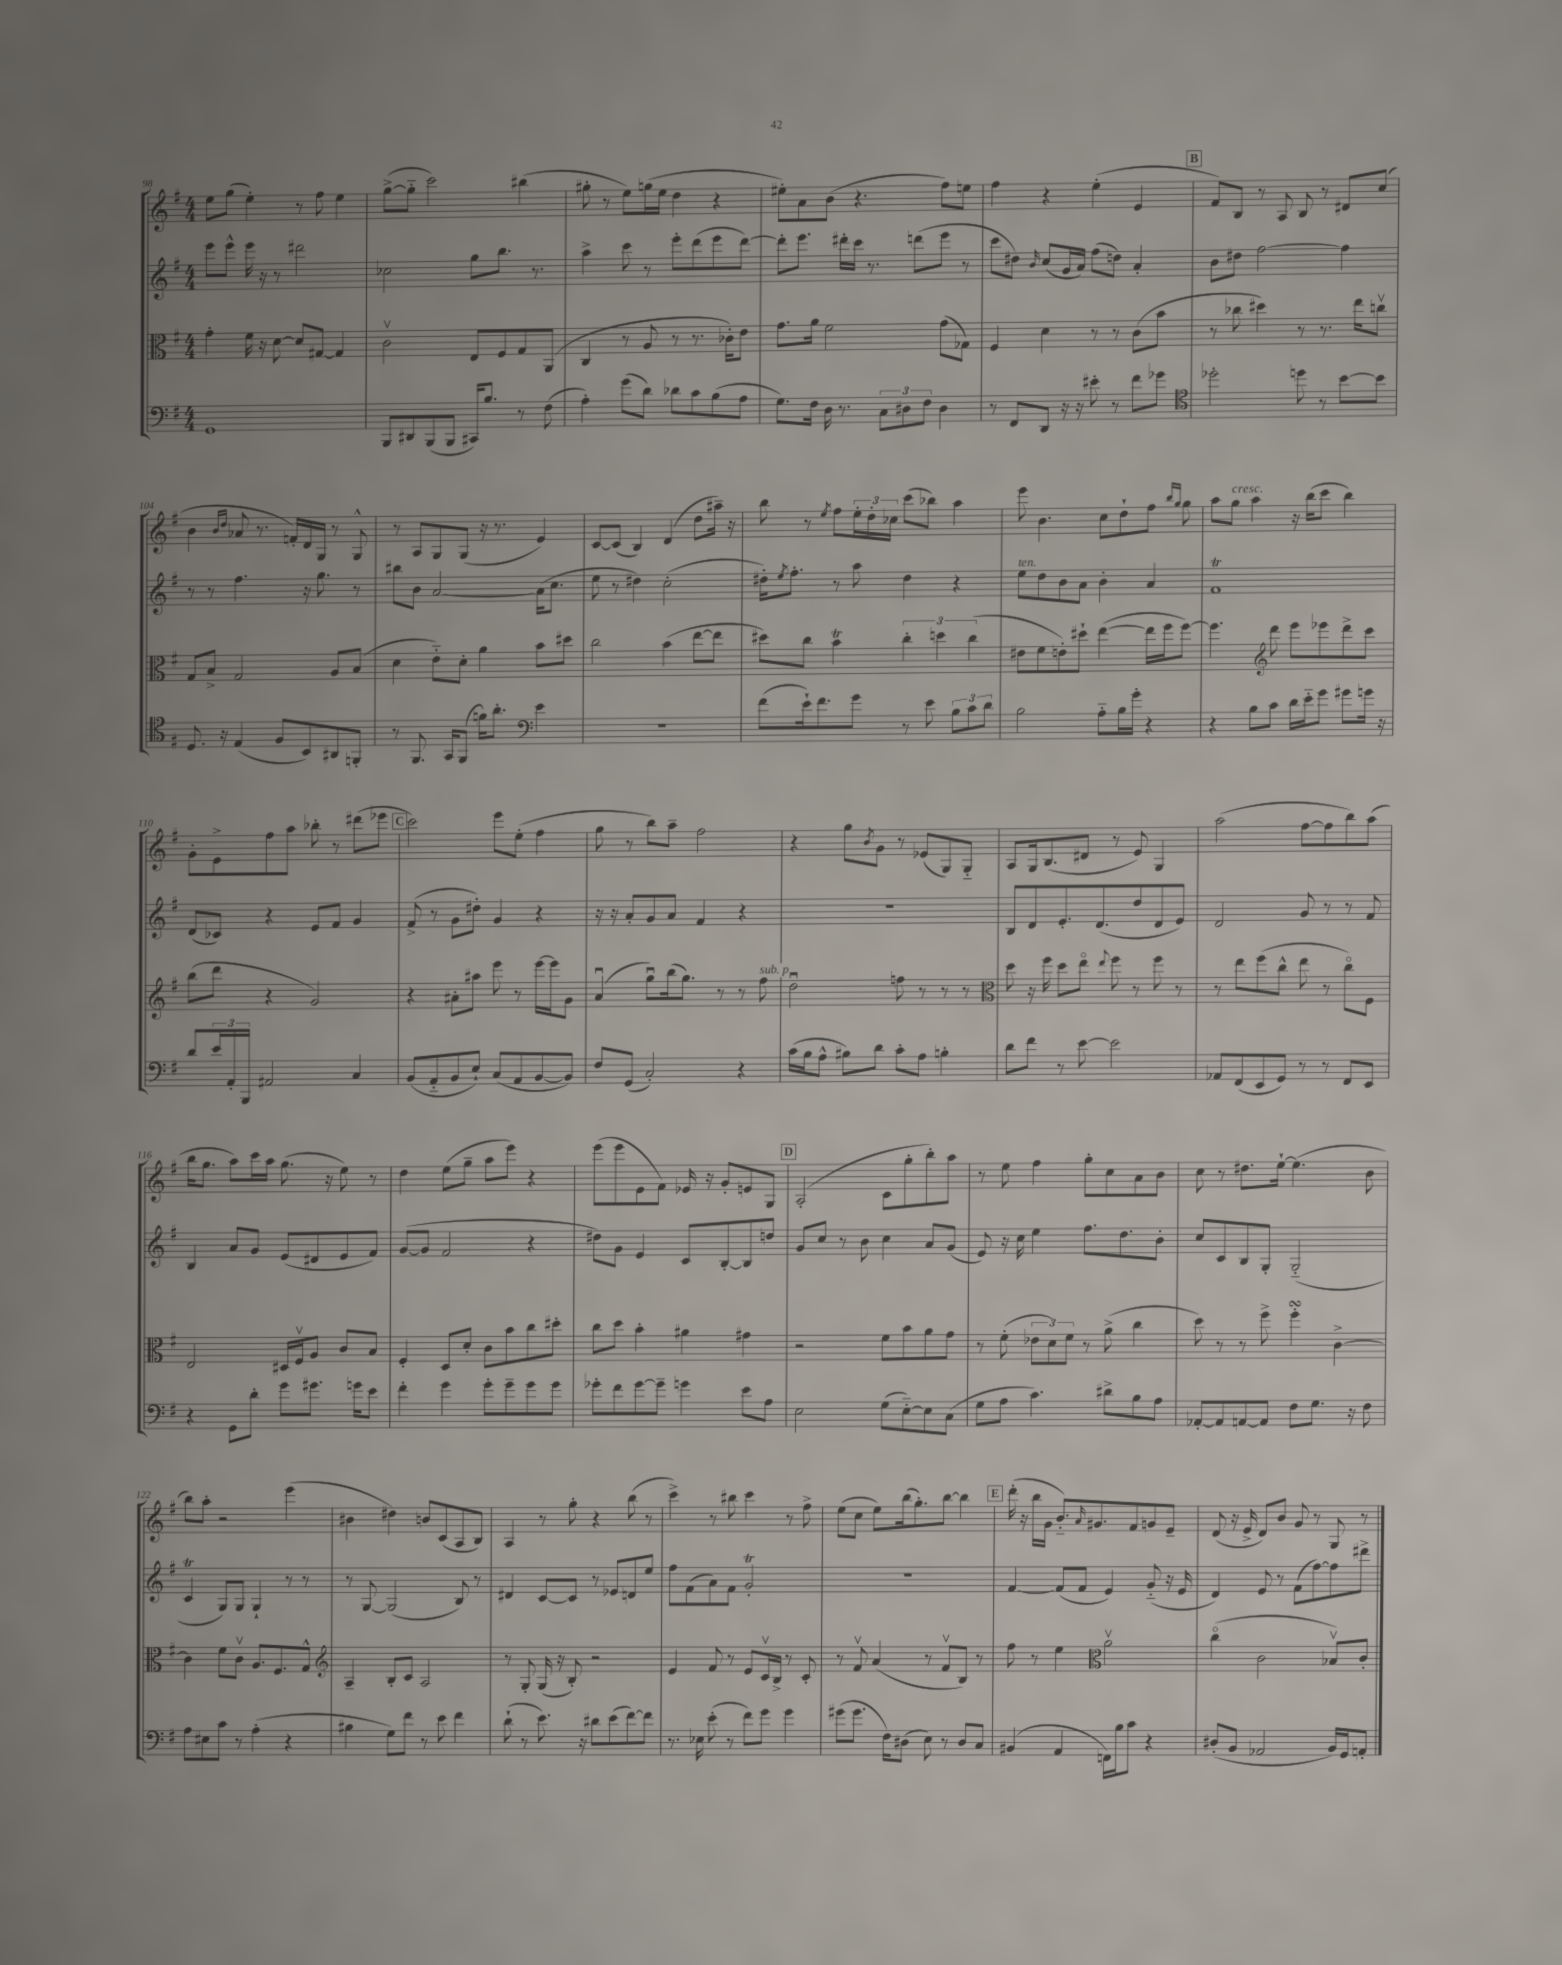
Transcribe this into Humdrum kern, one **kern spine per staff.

**kern	**kern	**kern	**kern
*part4	*part3	*part2	*part1
*staff4	*staff3	*staff2	*staff1
*clefF4	*clefC3	*clefG2	*clefG2
*k[f#]	*k[f#]	*k[f#]	*k[f#]
*M4/4	*M4/4	*M4/4	*M4/4
=98	=98	=98	=98
1GG	4g'\	8eee\L	8ee\L
.	.	8eee^^\J	(8gg\J
.	16f#\	16eee\	4ee'\)
.	16r	16r	.
.	[8d\	8r	.
.	8d/L]	2ddd#X\	8r
.	[8G#X/J	.	8ff#\
.	4G#/]	.	4ee\
=99	=99	=99	=99
8BBB/L	2cv\	2cc-X\	([8gg^\L
8DD#X/	.	.	8gg\J]
(8BBB/	.	.	2ccc\)
8BBB/J	.	.	.
16CC#X/KL)	8E/L	8gg\L	.
8.B/J	.	.	.
.	8F#/	8.bb\J	.
8r	8G/	.	(4bb#X\
.	.	8.r	.
(8F#\	(8AA/J	.	.
=100	=100	=100	=100
4A'\)	4C/	4aa^\	8gg#X'\
.	.	.	8r
(8g\L	8r	8ccc\	8ee\L)
8d\J)	8A/	8r	(16ggn\L
.	.	.	16ee\JJ
8d-X\L	8r	8eee'\L	4dd\
8c\	8.r	(8ddd\	.
(8B\	.	8eee\	4r
.	16c-X'\KL)	.	.
8A\J	8e\J	[8ddd\J)	.
=101	=101	=101	=101
8.G\L)	8.g\L	8ddd'\L]	8ee#X'\L)
.	.	8.eee\J	8a\
16F#\Jk	16a\Jk	.	.
16D\	2f#\	.	(8b\J
8.r	.	16ddd#X'\LL	.
.	.	16ccc\JJ	4.r
.	.	8.r	.
12C\L	.	.	.
12D#X\	.	.	.
.	.	(8dddn\L	.
12F#\J	.	.	.
4D#\	(8g\L	8eee\J	8ff#\L)
.	8G-X\J)	8r	8een\J
=102	=102	=102	=102
8r	4F#/	8ccc\L	4ff#\
8FF#/L	.	8dd#X\J)	.
.	.	16qqb/	.
8DD/J	4d\	(8cc/L	4r
16r	.	16g/L	.
16r	.	16a/JJ)	.
8e#X'\	8r	(8ff#\L	(4ee'\
8r	8r	8ddn\J)	.
8f#\L	(8c\L	4a'/	4e/
8g-X\J	8b\J	.	.
!!LO:REH:place=s1:t=B
=103	=103	=103	=103
*clefC4	*	*	*
2dd-X'\	8r	8b\L	8f#/L)
.	8cc-X\	8dd#X\J	8B/J
.	4dd#X\)	[2ff#\	8r
.	.	.	8A/
8ddn\	8r	.	8B/
8r	8.r	.	8r
[8b\L	.	4ff#\]	8d#X/L
.	16ee\KL	.	.
8b\J]	8ccnv\J	.	(8cc/J
!!LO:LB:g=z
=104	=104	=104	=104
8.D/	8G/L	8r	4b\
.	8B^/J	8r	.
16r	.	.	.
.	.	.	16qqb/LL
.	.	.	16qqdd/JJ
(4E/	2G/	4.ff#\	8a-X/
.	.	.	8.r
8F#/L	.	.	.
.	.	.	16fn'/LL)
8BB/)	.	16r	16d/
.	.	8.gg\	16G/JJ
8AA#X/	8A/L	.	8r
8FFn'/J	(8B/J	8r	8G^^/
=105	=105	=105	=105
8r	4d\	8bb#X\L	8r
8.FF#/	.	8b\J	8A/L
.	8e\L)	[2a/	8G/
16GG/KL	.	.	.
(8FF#/J	8d'\J	.	(8G/J
16fn\KL)	4a\	.	16r
8.a'\J	.	.	8.r
*clefF4	*	*	*
4e\	8b\L	(16a\KL]	4e/)
.	.	8.cc\J	.
.	8dd#X\J	.	.
=106	=106	=106	=106
1r	2cc\	8ee\	[8c/L
.	.	8r	(8c/J]
.	.	4dd#X\)	4B/)
.	(4b\	(2cc'\	(4d/
.	[8ee\L	.	8dd\L
.	8ee\J]	.	16aa#X~\Jk)
.	.	.	16r
=107	=107	=107	=107
(8f#\L	8dd#X\L)	16dd#X'\KL)	8bb\
.	.	8qee/	.
.	.	8.ff#'\J	.
16e`\k)	8cc\J	.	8r
8.f#\	.	.	.
.	.	.	8qee/
.	4bt\	8r	8ff#\L
8g\J	.	8aa\	24ee'\L
.	.	.	24dd'\
.	.	.	24cc-X\JJ
8r	6cc'\	4dd#\	(8ccc\L
8e\	.	.	8bb-X\J)
.	6ddn\	.	.
12B\L	.	4r	4aa\
12c\	(6cc\	.	.
12d\J	.	.	.
=108	=108	=108	=108
!	!	!LO:TX:a:i:t=ten.	!
2B\	8e#X\L	8ee\L	8eee\
.	8f#\	8dd\	4.b\
.	8en'\)	8b\	.
.	8dd#X`\J	8a\J	.
8A\L	([4ee\	4b'\	8cc\L
16B\L	.	.	8dd`\
16g'\JJ	.	.	.
4r	16ee\LL]	4a/	8ff#\J
.	16ff#\J	.	.
.	.	.	16qqbb/LL
.	.	.	16qqgg/JJ
.	[8ff#\J)	.	8gg\
=109	=109	=109	=109
4r	4.ff#\]	1f#t	8aa\L
!	!	!	!LO:TX:a:i:t=cresc.
.	.	.	8gg\J
8B\L	.	.	4aa\
*	*clefG2	*	*
8c\J	8ddd\	.	.
16d\LL	8eee\L	.	16r
16e\J	.	.	(16bb\KL
8g\J	8eee-X\	.	8ccc\J
8g#X\L	8ddd^\	.	4bb\)
16gn\Jk	8ccc\J	.	.
16r	.	.	.
!!LO:LB:g=z
=110	=110	=110	=110
8d/L	(8bb\L	(8d/L	8g'\L
24e/L	8ddd\J	8c-X/J)	8e^\
24AA'/	.	.	.
24BBB/JJ	.	.	.
2AA#X/	4r	4r	8ff#\
.	.	.	8aa\J
.	2g/)	8e/L	8bb-X'\
.	.	8f#/J	8r
4C/	.	4g/	(8ddd#X\L
.	.	.	8eee-X\J
!!LO:REH:place=s1:t=C
=111	=111	=111	=111
(8BB/L	4r	(8f#^/	2ccc\)
8AA/	.	8r	.
8BB/	8a#X'\L	8g\L	.
8E`/J)	8aa#X\J	8dd#X'\J)	.
(8C/L	8eee\	4g/	8eee\L
8AA/	8r	.	(8ee'\J
[8BB/	[16eee\LL	4r	4ff#\
.	16eee\J]	.	.
8BB/J])	8g\J	.	.
=112	=112	=112	=112
8F#/L	(4au/	16r	8gg\
.	.	16r	.
(8GG/J	.	8a'/L	8r
2C'/)	8ggu\L)	8g/	8bb\L)
.	(16bb\k	8a/J	8aa~\J
.	8.gg\J)	.	.
.	.	4f#/	2ff#\
.	8r	.	.
4r	8r	4r	.
!	!LO:TX:a:i:t=sub. p	!	!
.	8ff#\	.	.
=113	=113	=113	=113
(16c\LL	2ddu\	1r	4r
16B\J	.	.	.
8A^^\J	.	.	.
8B#X\L)	.	.	8gg\L
.	.	.	8qb/
8d\J	.	.	8g\J
8c'\L	8ffn\	.	8r
8A\J	8r	.	(8e-X/L
4Bn'\	8r	.	8G/)
.	8r	.	8G/J
=114	=114	=114	=114
*	*clefC3	*	*
8d\L	8dd\	8B/L	8A/L
8f#\J	16r	8d/	16G/k
.	16ff#\	.	(8.B/
8r	8dd\L	8.e'/	.
[8e\	8ee\J	.	8d#X/J
.	.	(8.d/	.
.	8qqee/	.	.
2e\]	8ff#\	.	8r
.	8r	8dd/	8e/)
.	8ff#\	8d/	4G/
.	8r	8e/J)	.
=115	=115	=115	=115
8AA-X/L	8r	2d/	(2aa\
(8FF#/	8ee\L	.	.
8EE/	(8ff#\	.	.
8GG/J)	8cc^^\J	.	.
8r	8ee\	8g/	[8ff#\L
8r	8r	8r	8ff#\]
8FF#/L	8cc\L)	8r	8bb\)
8EE/J	8F#\J	8f#/	(8aa\J
!!LO:LB:g=z
=116	=116	=116	=116
4r	2E/	4B/	16bb\KL
.	.	.	8.gg\J
8GG\L	.	8a/L	8aa\L)
8d'\J	.	8g/J	16ccc\L
.	.	.	16aa\JJ
8g\L	16D#X/LL	(8e/L	(8.gg\
.	16F#v/J	.	.
8.g#X\J	8A/J	8d#X/	.
.	.	.	16r
.	8c/L	8e/	8ee\)
16gn\KL	.	.	.
8e\J	8B/J	8f#/J)	8r
=117	=117	=117	=117
4f#'\	4F#'/	([8g/L	4dd\
.	.	8g/J]	.
4g\	8D/L	2f#/	(8ee\L
.	8d'/J	.	8gg~\J
8g'\L	8c\L	.	8aa\L
8g~\	8b\	.	8eee\J)
8g\	8cc\	4r	4r
8g\J	8dd#X'\J	.	.
=118	=118	=118	=118
8g-X'\L	8cc\L	8dd#X\L)	(8eee\L
8f#\	8dd\J	8g\J	8eee\
[8g-\	4b'\	4e/	8e\
8g-~\J]	.	.	8f#\J)
4gn\	4a#X\	8c/L	16e-X/
.	.	.	16r
.	.	[8B'/	8g'/L
8e\L	4g#X\	8B/]	8en/
8A\J	.	8ddn/J	8G/J
!!LO:REH:place=s1:t=D
=119	=119	=119	=119
2E\	2r	8g/L	(2A'/
.	.	8cc/J	.
.	.	8r	.
.	.	8b\	.
(8G\L	8f#\L	4cc\	8c\L
[8E\)	8b\	.	8gg'\
8E\]	8a\	8a/L	8bb'\)
(8C\J	8g\J	(8g/J	8aa\J
=120	=120	=120	=120
8G\L	8r	8e/)	8r
8A\J	(8f#'\	16r	8ee\
.	.	16cc\	.
4.c\)	12e-X\L	4ee\	4ff#\
.	12d\)	.	.
.	12f#\J	.	.
.	8r	8.ff#\L	8gg'\L
8d#X^\L	(8a^\	.	8cc\
.	.	8.dd\	.
8B\	4cc\	.	8a\
8A\J	.	8b'\J	8b\J
=121	=121	=121	=121
[8AA-X'/L	8dd\)	8cc/L	8cc\
8AA-/]	8r	8c/	8r
[8AAn/	8r	8B/	8.dd#X\L
8AA/J]	8ff#^\	8G'/J	.
.	.	.	[16ee`\Jk
8F#\L	4ff#sSsS'\	(2G/	(4.ee\]
8.G\J	.	.	.
.	[4c^\	.	.
16r	.	.	.
8F#\	.	.	8b\
!!LO:LB:g=z
=122	=122	=122	=122
8A\L	4c\]	4cT/	8bb\L)
8E#X\	.	.	8aa'\J
8c\J	8f#\L	8G/L)	2r
8r	8cv\J	8G/J	.
(4A'\	8.A/L	4G`/	.
.	8.F#/	.	.
4r	.	8r	(4eee\
.	8G^^/J	8r	.
=123	=123	=123	=123
*	*clefG2	*	*
4B#X\	4A~/	8r	4b#X\
.	.	[8G/	.
8G\L)	8B'/L	(2G/]	4dd#X\)
8f#\J	8c/J	.	.
8r	2A/	.	8bn/L
8e\	.	.	(8c/
4f#\	.	8B/)	8A/
.	.	8r	8B/J)
=124	=124	=124	=124
(8d`\	8r	4d#X/	4A/
8r	8G'/	.	.
8.e\)	(16G/	[8c/L	8r
.	16r	.	.
.	8B'/)	8c/J]	8gg'\
16r	.	.	.
8d#X\L	2r	8r	4r
(8e\	.	8e-X/L	.
[8f#\)	.	8dn/	(8bb\
8f#\J]	.	8ee/J	8r
=125	=125	=125	=125
8.r	4e/	8ff#\L	4ccc^\)
.	.	(8f#\	.
16E-X\	.	.	.
(8e'\	8f#/	8a\)	8r
8r	8r	8f#\J	8bb#X\
8f#\L)	8e/L	2gT'/	4ccc\
8g\J	16cv/L	.	.
.	16B^/JJ	.	.
4g\	8r	.	8r
.	8c'/	.	8ff#^\
=126	=126	=126	=126
(8g#X\L	8r	1r	(8ee\L
8.g#\J	8f#v/	.	8cc\J
.	(4a/	.	8ee\L)
16F#\KL)	.	.	.
(8D#X\J	.	.	(16bb\k
.	.	.	8.gg'\)
8E\)	8r	.	.
8r	8f#v/L	.	[8bb\J
8D#/L	8B/J)	.	4bb\]
8C/J	8r	.	.
!!LO:REH:place=s1:t=E
=127	=127	=127	=127
(4BB#X/	8ff#\	[4f#/	(16ddd'\
.	.	.	16r
.	8r	.	16bb\LL
.	.	.	16g\JJ
4AA/	4ee\	(8f#/L]	8.b/L)
.	.	8f#/J	.
.	.	.	16qqa/
.	.	.	8.g#X/
*	*clefC3	*	*
16FFn\LL)	2av\	4e/)	.
16B\J	.	.	.
8c\J	.	.	8f#/
4r	.	(8g/	8gn/
.	.	16r	8e~/J
.	.	16e/	.
=128	=128	=128	=128
(8D#X'/L	(4cc\	4d/)	(8d/
8BB/J	.	.	16r
.	.	.	16e^/
2AA-X/	2c\	8e/	8d/L)
.	.	8r	8b/J
.	.	(8f#\L	8g/
.	.	[8ff#\)	8r
16BB/LL)	8B-Xv/L)	8ff#\]	8G/
16GG/J	.	.	.
8AAn'/J	8c'/J	8ddd#X^\J	8r
==	==	==	==
*-	*-	*-	*-
